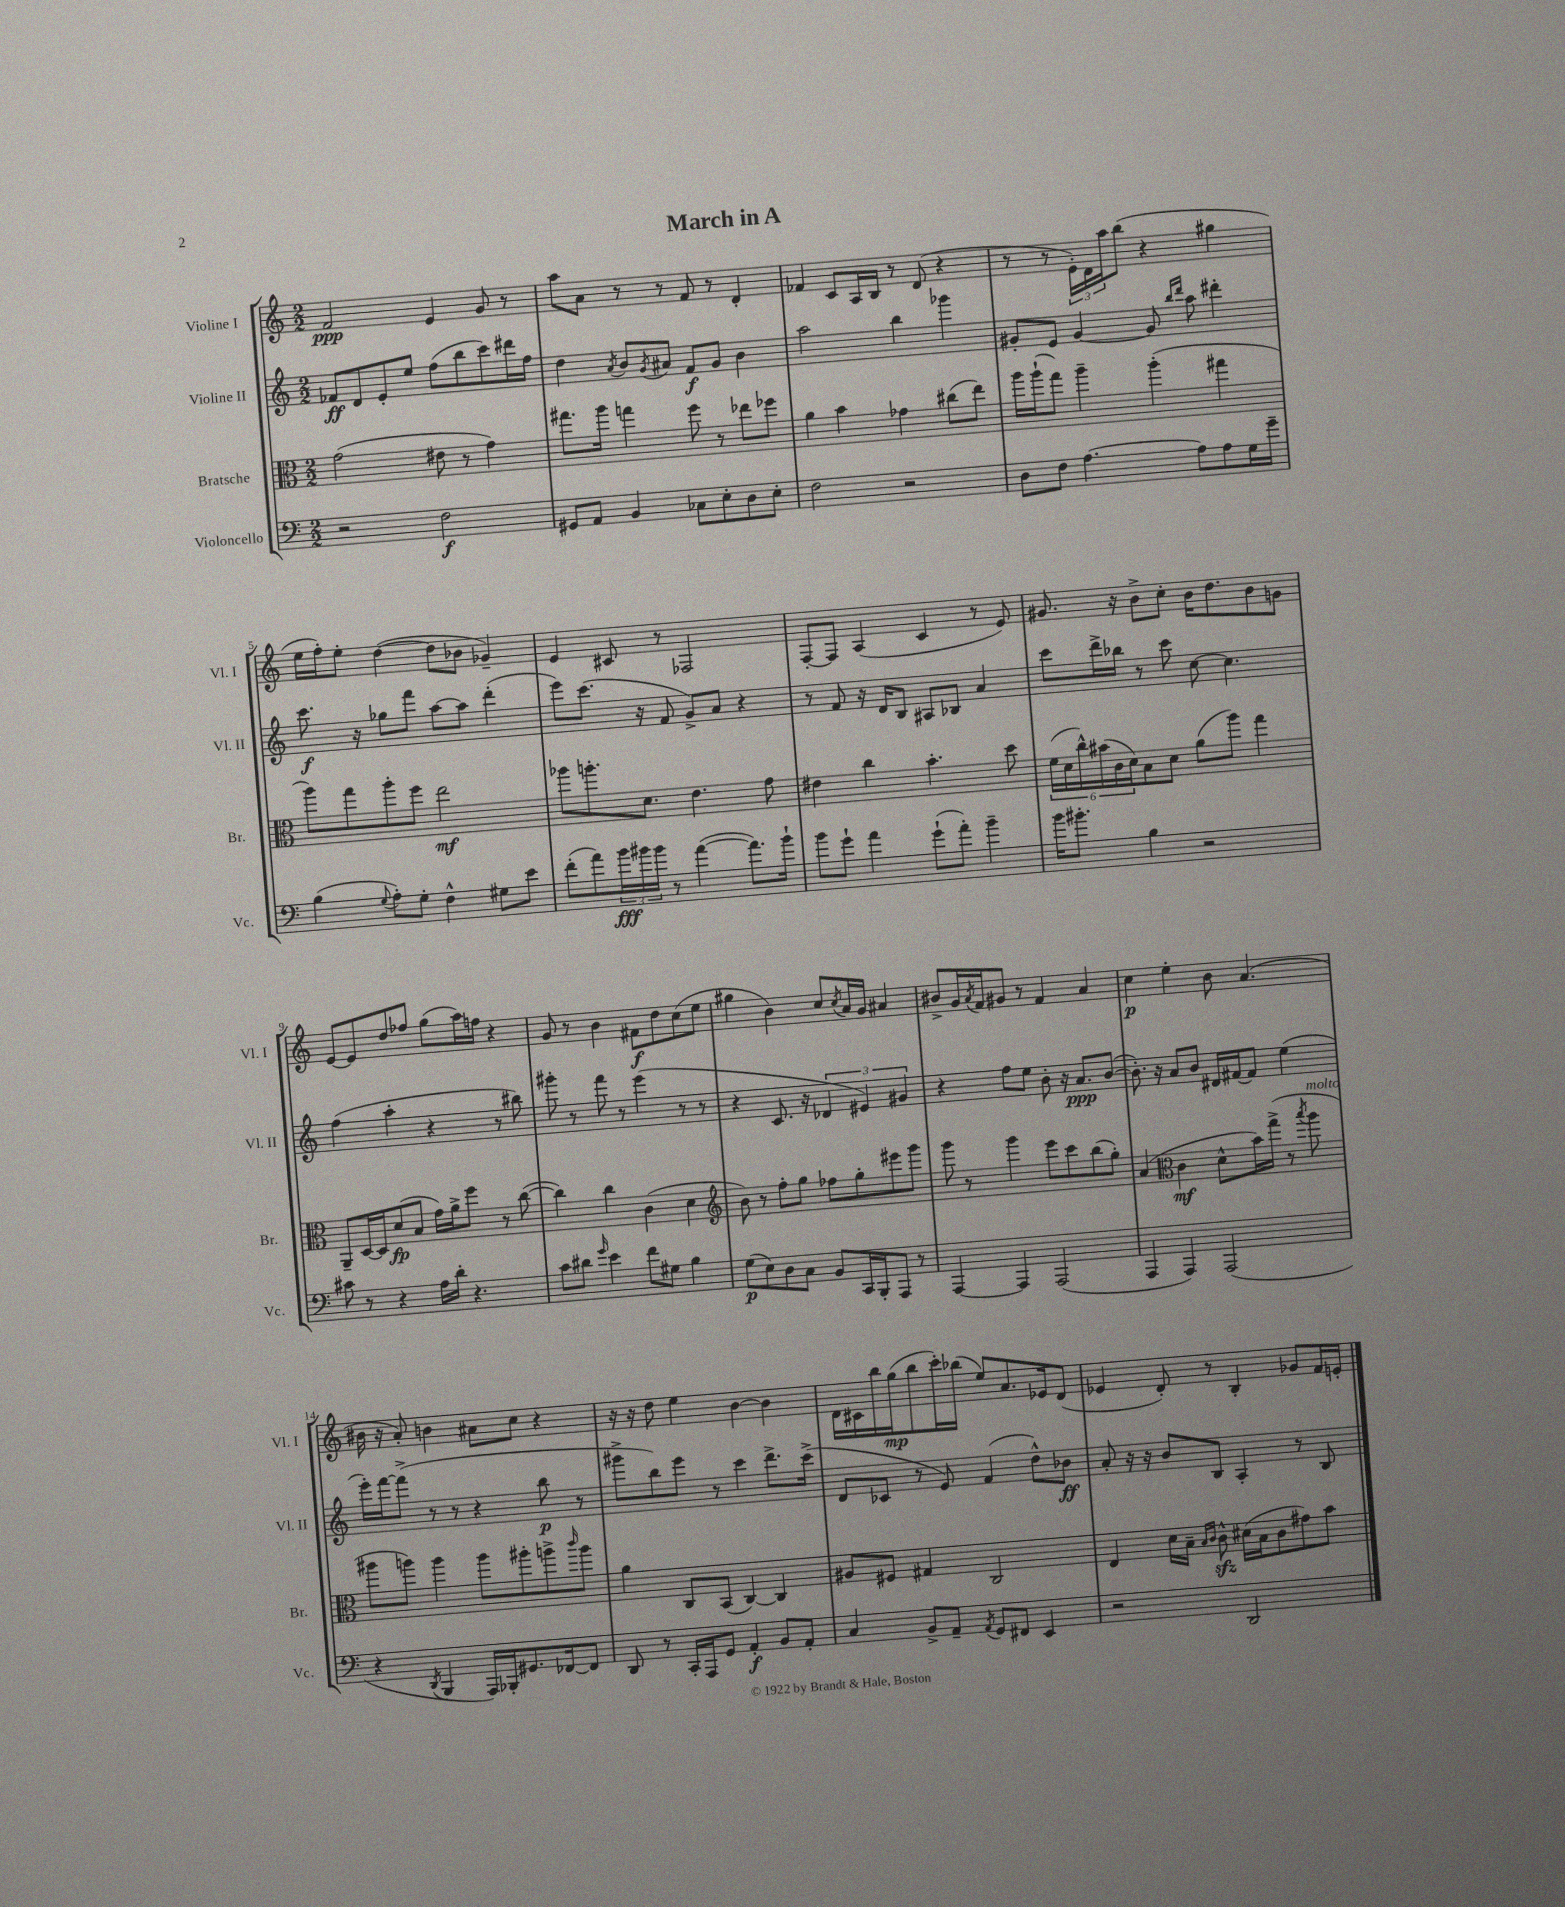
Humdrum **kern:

**kern	**dynam	**kern	**dynam	**kern	**dynam	**kern	**dynam
*part4	*part4	*part3	*part3	*part2	*part2	*part1	*part1
*staff4	*staff4	*staff3	*staff3	*staff2	*staff2	*staff1	*staff1
*I"Violoncello	*	*I"Bratsche	*	*I"Violine II	*	*I"Violine I	*
*I'Vc.	*	*I'Br.	*	*I'Vl. II	*	*I'Vl. I	*
*clefF4	*	*clefC3	*	*clefG2	*	*clefG2	*
*k[]	*	*k[]	*	*k[]	*	*k[]	*
*M2/2	*	*M2/2	*	*M2/2	*	*M2/2	*
=1	=1	=1	=1	=1	=1	=1	=1
2r	.	(2g\	.	8f-X/L	ff	2f/	ppp
.	.	.	.	8d/	.	.	.
.	.	.	.	8e'/	.	.	.
.	.	.	.	8ee/J	.	.	.
2F\	f	8e#X\	.	(8ff\L	.	4e/	.
.	.	8r	.	8bb\	.	.	.
.	.	4g\)	.	8ccc\)	.	8g/	.
.	.	.	.	16ddd#X\L	.	8r	.
.	.	.	.	16ff\JJ	.	.	.
=2	=2	=2	=2	=2	=2	=2	=2
8GG#X/L	.	8.gg#X\L	.	4dd\	.	8aa\L	.
8AA/J	.	.	.	.	.	8a\J	.
.	.	16aa\Jk	.	.	.	.	.
.	.	.	.	8qa/	.	.	.
4BB/	.	4ggn\	.	8b/L	.	8r	.
.	.	.	.	8qg/	.	.	.
.	.	.	.	8a#X/J	.	8r	.
8C-X\L	.	8ff\	.	8f/L	f	8f/	.
8E'\	.	8r	.	8g/J	.	8r	.
8D\	.	8ee-X\L	.	4b\	.	4d'/	.
8E'\J	.	8ff-X\J	.	.	.	.	.
=3	=3	=3	=3	=3	=3	=3	=3
2F\	.	4a\	.	2aa\	.	4f-X/	.
.	.	4b\	.	.	.	8c/L	.
.	.	.	.	.	.	16A/L	.
.	.	.	.	.	.	16B/JJ	.
2r	.	4g-X\	.	4bb\	.	8r	.
.	.	.	.	.	.	(8d/	.
.	.	(8cc#X\L	.	4ggg-X\	.	4r	.
.	.	8ee\J)	.	.	.	.	.
=4	=4	=4	=4	=4	=4	=4	=4
8D\L	.	16aa\LL	.	8g#X'/L	.	8r	.
.	.	(16aa`\J	.	.	.	.	.
8F\J	.	8gg\J)	.	8e/J	.	8r	.
[4.A\	.	4aa~\	.	[4g#/	.	24e'\LL)	.
.	.	.	.	.	.	24d\	.
.	.	.	.	.	.	24aa\J	.
.	.	.	.	.	.	(8bb\J	.
.	.	(4aa'\	.	8g#/]	.	4r	.
.	.	.	.	16qqbb/LL	.	.	.
.	.	.	.	16qqddd/JJ	.	.	.
8A\L]	.	.	.	8aa\	.	.	.
8A\	.	4gg#X\	.	4ddd#X'\	.	4gg#X\	.
16G\L	.	.	.	.	.	.	.
16g~\JJ	.	.	.	.	.	.	.
!!LO:LB:g=z
=5	=5	=5	=5	=5	=5	=5	=5
(4B\	.	8aa\L)	.	8.ccc\	f	16ee\LL	.
.	.	.	.	.	.	16ff'\J)	.
.	.	8gg\	.	.	.	8ee'\J	.
.	.	.	.	16r	.	.	.
8qqG/	.	.	.	.	.	.	.
8A'\L)	.	8aa'\	.	8gg-X\L	.	([4dd\	.
8G'\J	.	8ff\J	.	8fff\J	.	.	.
4F^^\	.	2ee\	mf	[8aa\L	.	8dd\L]	.
.	.	.	.	8aa\J]	.	8b-X\J	.
8G#X\L	.	.	.	(4ddd'\	.	4g-X~/)	.
8e\J	.	.	.	.	.	.	.
=6	=6	=6	=6	=6	=6	=6	=6
(8f'\L	.	8aa-X\L	.	8eee\L)	.	4e/	.
8a\)	.	8.aan'\	.	(8.ccc\J	.	.	.
24b\L	fff	.	.	.	.	8c#X/	.
24b#X\	.	.	.	.	.	.	.
.	.	8.d\J	.	16r	.	.	.
24b#\JJ	.	.	.	.	.	.	.
8r	.	.	.	8f/	.	8r	.
([4a\	.	4.e\	.	8g^/L)	.	2F-X/	.
.	.	.	.	8a/J	.	.	.
8.a\L])	.	.	.	4r	.	.	.
.	.	8g\	.	.	.	.	.
16b#`\Jk	.	.	.	.	.	.	.
=7	=7	=7	=7	=7	=7	=7	=7
8b\L	.	4e#X\	.	8r	.	[8F'/L	.
8g`\J	.	.	.	8f/	.	8F/J]	.
4a\	.	4cc\	.	16r	.	(4A/	.
.	.	.	.	16d/KL	.	.	.
.	.	.	.	8B/J	.	.	.
(8g`\L	.	4.b'\	.	8A#X/L	.	4c/	.
8a'\J)	.	.	.	8B-X/J	.	.	.
4b~\	.	.	.	4a/	.	8r	.
.	.	8dd\	.	.	.	8e/)	.
=8	=8	=8	=8	=8	=8	=8	=8
16b\KL	.	(24f\LL	.	8ccc\L	.	8.g#X/	.
.	.	24d\	.	.	.	.	.
8.b#X'\J	.	.	.	.	.	.	.
.	.	24cc^^\)	.	.	.	.	.
.	.	(24b#X\	.	16ddd^\L	.	.	.
.	.	24c\	.	.	.	.	.
.	.	.	.	16bb-X\JJ	.	16r	.
.	.	24d\J)	.	.	.	.	.
4B\	.	8B\	.	8r	.	8b^\L	.
.	.	8d\J	.	8ccc\	.	8cc'\J	.
2r	.	(8a\L	.	[8cc\	.	16b\KL	.
.	.	.	.	.	.	8.dd\	.
.	.	8aa\J)	.	4.cc\]	.	.	.
.	.	4gg\	.	.	.	8b\	.
.	.	.	.	.	.	8gn\J	.
!!LO:LB:g=z
=9	=9	=9	=9	=9	=9	=9	=9
8c#X\	.	8AA~/L	.	(4ff\	.	[8e/L	.
8r	.	[16D/L	.	.	.	8e/]	.
.	.	16D/J]	.	.	.	.	.
4r	.	(8d/	fp	4aa'\	.	8dd/	.
.	.	8B/J	.	.	.	8ff-X/J	.
16A\LL	.	16g\LL)	.	4r	.	(8gg\L	.
16d'\JJ	.	16a^\J	.	.	.	.	.
4.r	.	8ff\J	.	.	.	16aa\L)	.
.	.	.	.	.	.	16ffn\JJ	.
.	.	8r	.	8r	.	4r	.
.	.	([8cc\	.	8bb#X\)	.	.	.
=10	=10	=10	=10	=10	=10	=10	=10
8c\L	.	4cc\])	.	8ggg#X'\	.	8g/	.
8d#X\J	.	.	.	8r	.	8r	.
16qqg/	.	.	.	.	.	.	.
4e\	.	4cc\	.	8fff\	.	4b\	.
.	.	.	.	8r	.	.	.
8f\L	.	(4c\	.	(4eee\	.	8f#X\L	f
8G#X\J	.	.	.	.	.	8dd\	.
4B\	.	4d\	.	8r	.	(8cc\	.
.	.	.	.	8r	.	8ee\J	.
=11	=11	=11	=11	=11	=11	=11	=11
*	*	*clefG2	*	*	*	*	*
(8G\L	p	8b\)	.	4r	.	4gg#X\	.
8E\)	.	8r	.	.	.	.	.
8D\	.	8ff'\L	.	8.c/	.	4b\)	.
8C\J	.	8gg\J	.	.	.	.	.
.	.	.	.	16r	.	.	.
8BB/L	.	8ff-X\L	.	6d-X/	.	8cc/L	.
.	.	.	.	.	.	8qcc/	.
16CC/L	.	8gg'\	.	.	.	16a/L	.
.	.	.	.	6e#X/)	.	.	.
16BBB'/J	.	.	.	.	.	16g/JJ	.
8AAA/J	.	8eee#X\	.	.	.	4a#X/	.
.	.	.	.	6g#X/	.	.	.
8r	.	8ggg\J	.	.	.	.	.
=12	=12	=12	=12	=12	=12	=12	=12
[4AAA/	.	8ggg\	.	4r	.	8b#X^/L	.
.	.	8r	.	.	.	16g/L	.
.	.	.	.	.	.	8qa/	.
.	.	.	.	.	.	16f/J	.
4AAA/]	.	4ggg\	.	8ff\L	.	8g#X/J	.
.	.	.	.	8ee\J	.	8r	.
(2AAA/	.	8eee\L	.	8b'\	.	4f/	.
.	.	8ccc\	.	16r	.	.	.
.	.	.	.	8.a/L	ppp	.	.
.	.	(8bb\	.	.	.	4a/	.
.	.	8gg'\J)	.	([8b/J	.	.	.
=13	=13	=13	=13	=13	=13	=13	=13
4AAA/	.	(4a/	.	8.b'\])	.	4cc\	p
.	.	.	.	16r	.	.	.
*	*	*clefC3	*	*	*	*	*
4AAA/)	.	4c\	mf	8a/L	.	4ee'\	.
.	.	.	.	8b/J	.	.	.
(2AAA/	.	8d^^\L	.	16d#X/LL	.	8b\	.
.	.	.	.	[16f#X/J	.	.	.
.	.	16b\L)	.	8f#/J]	.	(4.a/	.
.	.	(16gg^\JJ	.	.	.	.	.
.	.	8r	.	(4ee\	.	.	.
.	.	8qbb/	.	.	.	.	.
!	!	!LO:TX:a:i:t=molto	!	!	!	!	!
.	.	8aa\	.	.	.	.	.
!!LO:LB:g=z
=14	=14	=14	=14	=14	=14	=14	=14
4r	.	8aa#X\L	.	16eee'\LL)	.	16b#X\	.
.	.	.	.	[16fff\J	.	16r	.
.	.	8aan\J)	.	(8fff^\J]	.	8a'/)	.
8qDD/	.	.	.	.	.	.	.
4BBB/	.	4aa\	.	8r	.	4bn\	.
.	.	.	.	8r	.	.	.
16AAA/LL)	.	8aa\L	.	4r	.	8a#X\L	.
16BBB-X'/J	.	.	.	.	.	.	.
8.GG#X/	.	8aa#X'\	.	.	.	8cc\J	.
.	.	8aan^\	.	8bb\	p	4r	.
[16FF-X/k	.	.	.	.	.	.	.
.	.	16qqccc/	.	.	.	.	.
8FF-/J]	.	8aa\J	.	8r	.	.	.
=15	=15	=15	=15	=15	=15	=15	=15
8DD/	.	4a\	.	8ggg#X^\L	.	16r	.
.	.	.	.	.	.	16r	.
8r	.	.	.	8bb\)	.	8dd\	.
16CC'/LL	.	8C/L	.	8eee\J	.	4ee\	.
16AAA/J	.	.	.	.	.	.	.
8GG/J	.	(8BB/J	.	8r	.	.	.
4AA'/	f	[4C/)	.	4ccc\	.	[4b\	.
8BB/L	.	4C/]	.	8.ddd^\L	.	4b\]	.
8AA'/J	.	.	.	.	.	.	.
.	.	.	.	(16ccc^\Jk	.	.	.
=16	=16	=16	=16	=16	=16	=16	=16
4C/	.	8A#X/L	.	8d/L	.	16d\LL	.
.	.	.	.	.	.	16c#X\	.
.	.	8F#X/J	.	8c-X/J	.	16bb\	.
.	.	.	.	.	.	(16gg\J	mp
8BB^/L	.	4G#X/	.	8r	.	8bb\	.
8AA~/J	.	.	.	8e/)	.	16ccc'\L)	.
.	.	.	.	.	.	(16bb-X\JJ	.
8qAA/	.	.	.	.	.	.	.
8GG/L	.	2C/	.	(4f/	.	8ee/L)	.
8FF#X/J	.	.	.	.	.	8.a/	.
4EE/	.	.	.	8dd^^\L)	.	.	.
.	.	.	.	.	.	16e-X/k	.
.	.	.	.	8b-X\J	ff	(8d/J	.
=17	=17	=17	=17	=17	=17	=17	=17
2r	.	4E/	.	8a'/	.	4e-X/	.
.	.	.	.	16r	.	.	.
.	.	.	.	16r	.	.	.
.	.	16d\LL	.	8b/L	.	8d'/)	.
.	.	16B~\JJ	.	.	.	.	.
.	.	16qqB/LL	.	.	.	.	.
.	.	16qqc/JJ	.	.	.	.	.
.	.	8czz^^\	.	8B/J	.	8r	.
2DD/	.	(16d#X\LL	.	4A'/	.	4B'/	.
.	.	16B\J	.	.	.	.	.
.	.	8c\	.	.	.	.	.
.	.	8g#X\)	.	8r	.	8g-X/L	.
.	.	8b\J	.	8B/	.	16f/L	.
.	.	.	.	.	.	16en'/JJ	.
==	==	==	==	==	==	==	==
*-	*-	*-	*-	*-	*-	*-	*-
